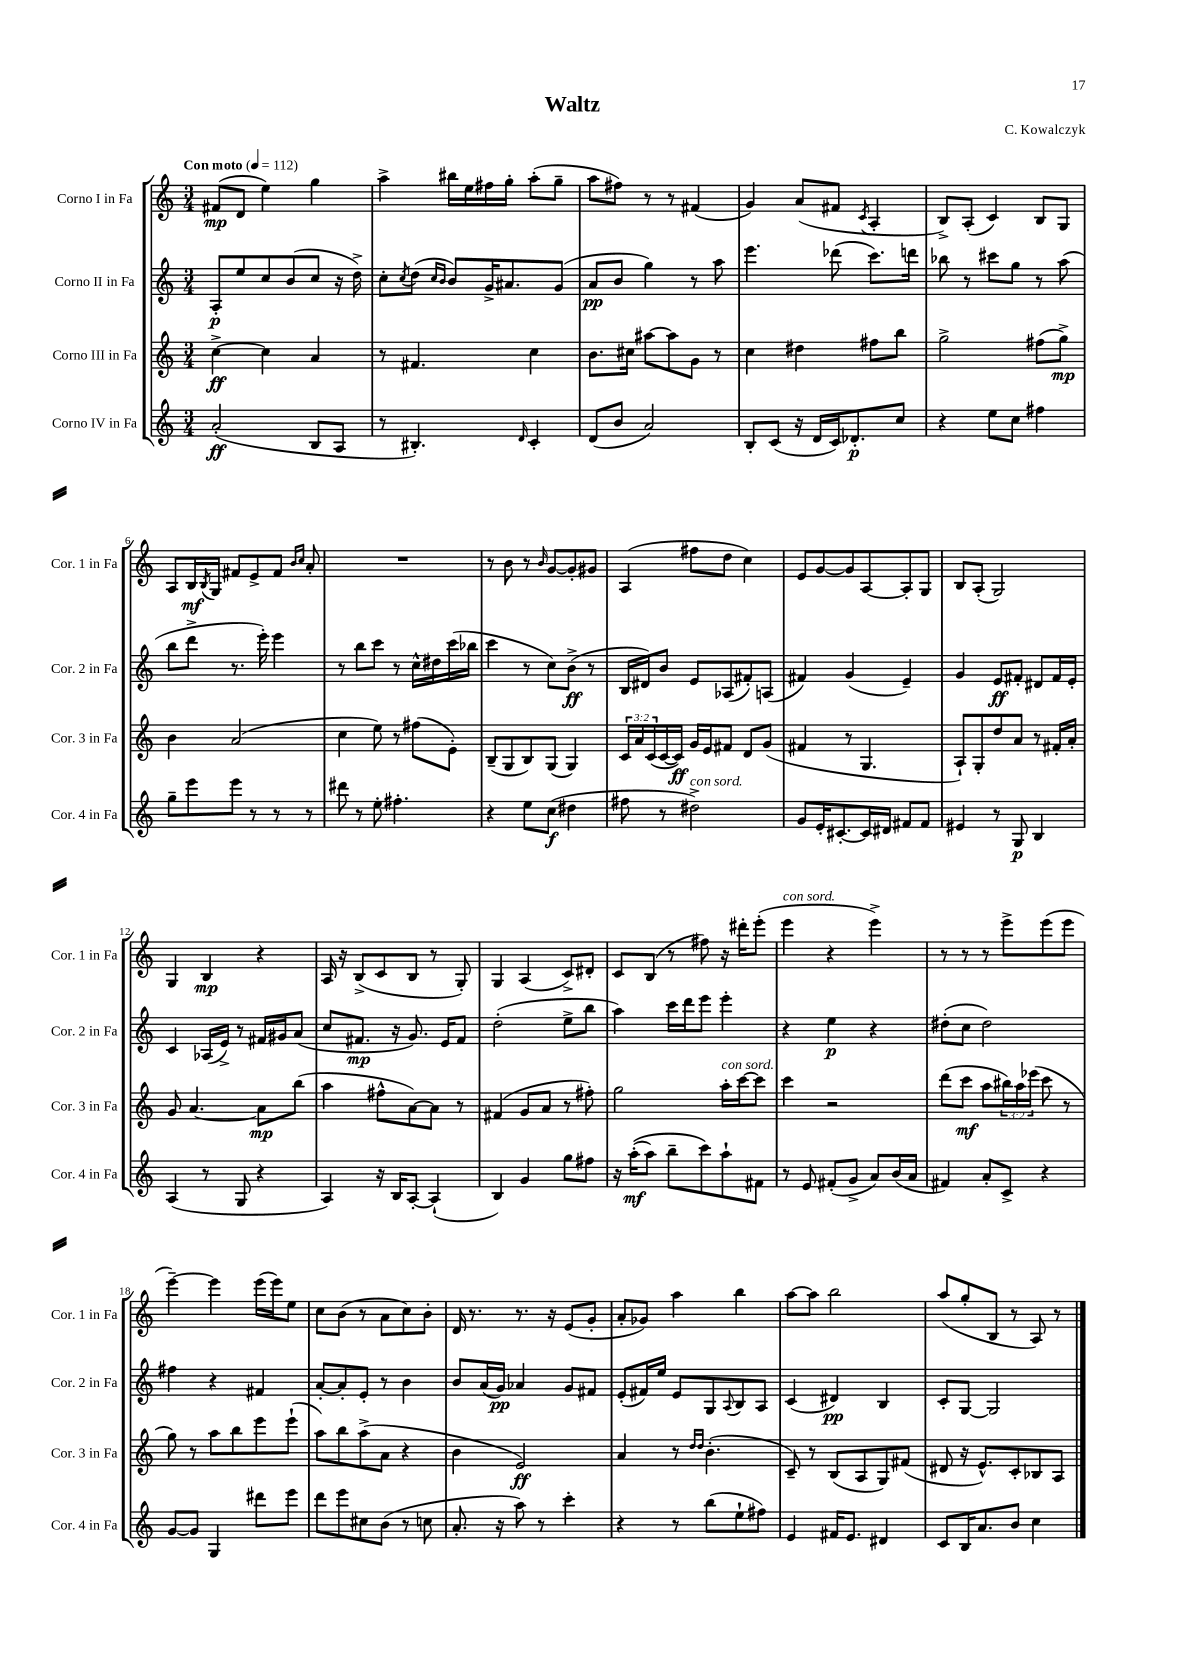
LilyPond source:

\header { title = "Waltz" composer = "C. Kowalczyk" }
<<
\new StaffGroup <<
\new Staff = "s0" \with { instrumentName = "Corno I in Fa" shortInstrumentName = "Cor. 1 in Fa" } {
    \clef treble \key c \major \numericTimeSignature \time 3/4 \tempo "Con moto" 4 = 112
    fis'8\mp( d'8 e''4) g''4 |
    a''4-> bis''16 e''16 fis''16 g''16-. a''8-.( g''8-- |
    a''8 fis''8) r8 r8 fis'4( |
    g'4) a'8( fis'8 \acciaccatura { c'8 } a4-. |
    b8->) a8-.( c'4) b8 g8 |
    a8 b16\mf \acciaccatura { b8 } g16 fis'8 e'8-> fis'8 \grace { b'16 c''16 } a'8-. |
    R2. |
    r8 b'8 r8 \grace { b'16 } g'8~ g'8-. gis'8 |
    a4( fis''8 d''8 c''4) |
    e'8 g'8~ g'8 a8~ a8-. g8 |
    b8 a8-.( g2) |
    g4 b4\mp r4 |
    a16 r16 b8->( c'8 b8 r8 g8-.) |
    g4 a4( c'8->) dis'8-. |
    c'8 b8( r8 fis''8) r16 dis'''16-. e'''8-.( |
    e'''4^\markup { \italic "con sord." } r4 e'''4->) |
    r8 r8 r8 e'''8-> e'''8( e'''8 |
    e'''4~--) e'''4 e'''16( e'''16) e''8 |
    c''8 b'8( r8 a'8 c''8) b'8-. |
    d'16 r8. r8. r16 e'8( g'8-. |
    a'8-. ges'8) a''4 b''4 |
    a''8~ a''8 b''2 |
    a''8( g''8-. b8 r8 a8) r8 \bar "|." |
}
\new Staff = "s1" \with { instrumentName = "Corno II in Fa" shortInstrumentName = "Cor. 2 in Fa" } {
    \clef treble \key c \major \numericTimeSignature \time 3/4
    a8-.\p e''8 c''8 b'8( c''8 r16 d''16->) |
    c''8-. \acciaccatura { c''8 } d''8( \grace { c''16 b'16 } b'8) g'16-> ais'8. g'8( |
    a'8\pp b'8 g''4) r8 a''8 |
    e'''4. des'''8( c'''8.) d'''16 |
    bes''8 r8 cis'''8 g''8 r8 a''8( |
    b''8 d'''8-> r8. e'''16-.) e'''4 |
    r8 b''8 c'''8 r8 c''16-^ dis''16 c'''16( bes''16 |
    c'''4 r8 c''8) b'8->\ff( r8 |
    b16 dis'16) b'8 e'8 aes8( fis'8-.) a8( |
    fis'4) g'4( e'4--) |
    g'4 e'8\ff fis'8-. dis'8 fis'16 e'16-. |
    c'4 aes16( e'16->) r8 fis'16 gis'16 a'8( |
    c''8 fis'8.\mp r16 g'8.) e'16 fis'8 |
    d''2-.( e''8-> b''8 |
    a''4) c'''16 d'''16 e'''8 e'''4-. |
    r4 e''4\p r4 |
    dis''8-.( c''8 dis''2) |
    fis''4 r4 fis'4 |
    a'8~-. a'8-. e'8-. r8 b'4 |
    b'8 a'16( g'16\pp) aes'4 g'8 fis'8 |
    e'8-.( fis'16) e''16 e'8 g8 \appoggiatura { a8 } b8 a8 |
    c'4( dis'4\pp) b4 |
    c'8-. g8~ g2 \bar "|." |
}
\new Staff = "s2" \with { instrumentName = "Corno III in Fa" shortInstrumentName = "Cor. 3 in Fa" } {
    \clef treble \key c \major \numericTimeSignature \time 3/4 \override Staff.TupletNumber.text = #tuplet-number::calc-fraction-text
    c''4~->\ff c''4 a'4 |
    r8 fis'4. c''4 |
    b'8. cis''16 ais''8~ ais''8 g'8 r8 |
    c''4 dis''4 fis''8 b''8 |
    g''2-> fis''8( g''8->\mp) |
    b'4 a'2( |
    c''4 e''8) r8 fis''8( e'8-.) |
    b8--( g8 b8) g8( g4) |
    \tuplet 3/2 { c'16 a'16 c'16( } c'16~ c'16\ff) g'16 e'16 fis'8 d'8 g'8( |
    fis'4 r8 g4. |
    a8-!) g8-. d''8 a'8 r8 fis'16-. a'16-. |
    g'8 a'4.~ a'8\mp b''8( |
    a''4 fis''8-^ a'8~) a'8 r8 |
    fis'4( g'8 a'8 r8 fis''8-.) |
    g''2 a''16-.^\markup { \italic "con sord." } c'''16~ c'''8 |
    c'''4 r2 |
    d'''8( c'''8\mf a''8 \tuplet 3/2 { bis''16) a''16 ees'''16( } c'''8 r8 |
    g''8) r8 a''8 b''8 e'''8 e'''8-!( |
    a''8) b''8 a''8->( a'8 r4 |
    b'4 e'2\ff) |
    a'4 r8 \grace { d''16 d''16 } b'4.-.( |
    c'8--) r8 b8( a8 g8) fis'8( |
    dis'8 r16 e'8.-^) c'8-. bes8 a8 \bar "|." |
}
\new Staff = "s3" \with { instrumentName = "Corno IV in Fa" shortInstrumentName = "Cor. 4 in Fa" } {
    \clef treble \key c \major \numericTimeSignature \time 3/4
    a'2-.\ff( b8 a8 |
    r8 bis4.-.) \grace { d'16 } c'4-. |
    d'8( b'8 a'2) |
    b8-. c'8( r16 d'16 c'16) des'8.-.\p c''8 |
    r4 e''8 c''8 fis''4 |
    g''8-- e'''8 e'''8 r8 r8 r8 |
    dis'''8 r8 e''8-. fis''4.-. |
    r4 e''8 c''8\f( dis''4 |
    fis''8 r8 dis''2->^\markup { \italic "con sord." }) |
    g'8 e'16-. cis'8.~-. cis'16 dis'16 fis'8 fis'8 |
    eis'4 r8 g8\p b4 |
    a4( r8 g8 r4 |
    a4) r16 b16 a8~-. a4-!( |
    b4) g'4 g''8 fis''8 |
    r16 a''16-.\mf(\( a''8) b''8-- c'''8\) a''8-! fis'8 |
    r8 e'8 fis'8-.( g'8-> a'8) b'16( a'16 |
    fis'4) a'8-. c'8-> r4 |
    g'8~ g'8 g4 dis'''8 e'''8 |
    d'''8 e'''8 cis''8 b'8( r8 c''8 |
    a'8.-. r16 a''8) r8 c'''4-. |
    r4 r8 b''8( e''8-! fis''8) |
    e'4 fis'16 e'8. dis'4 |
    c'8 b16 a'8. b'8 c''4 \bar "|." |
}
>>
>>
